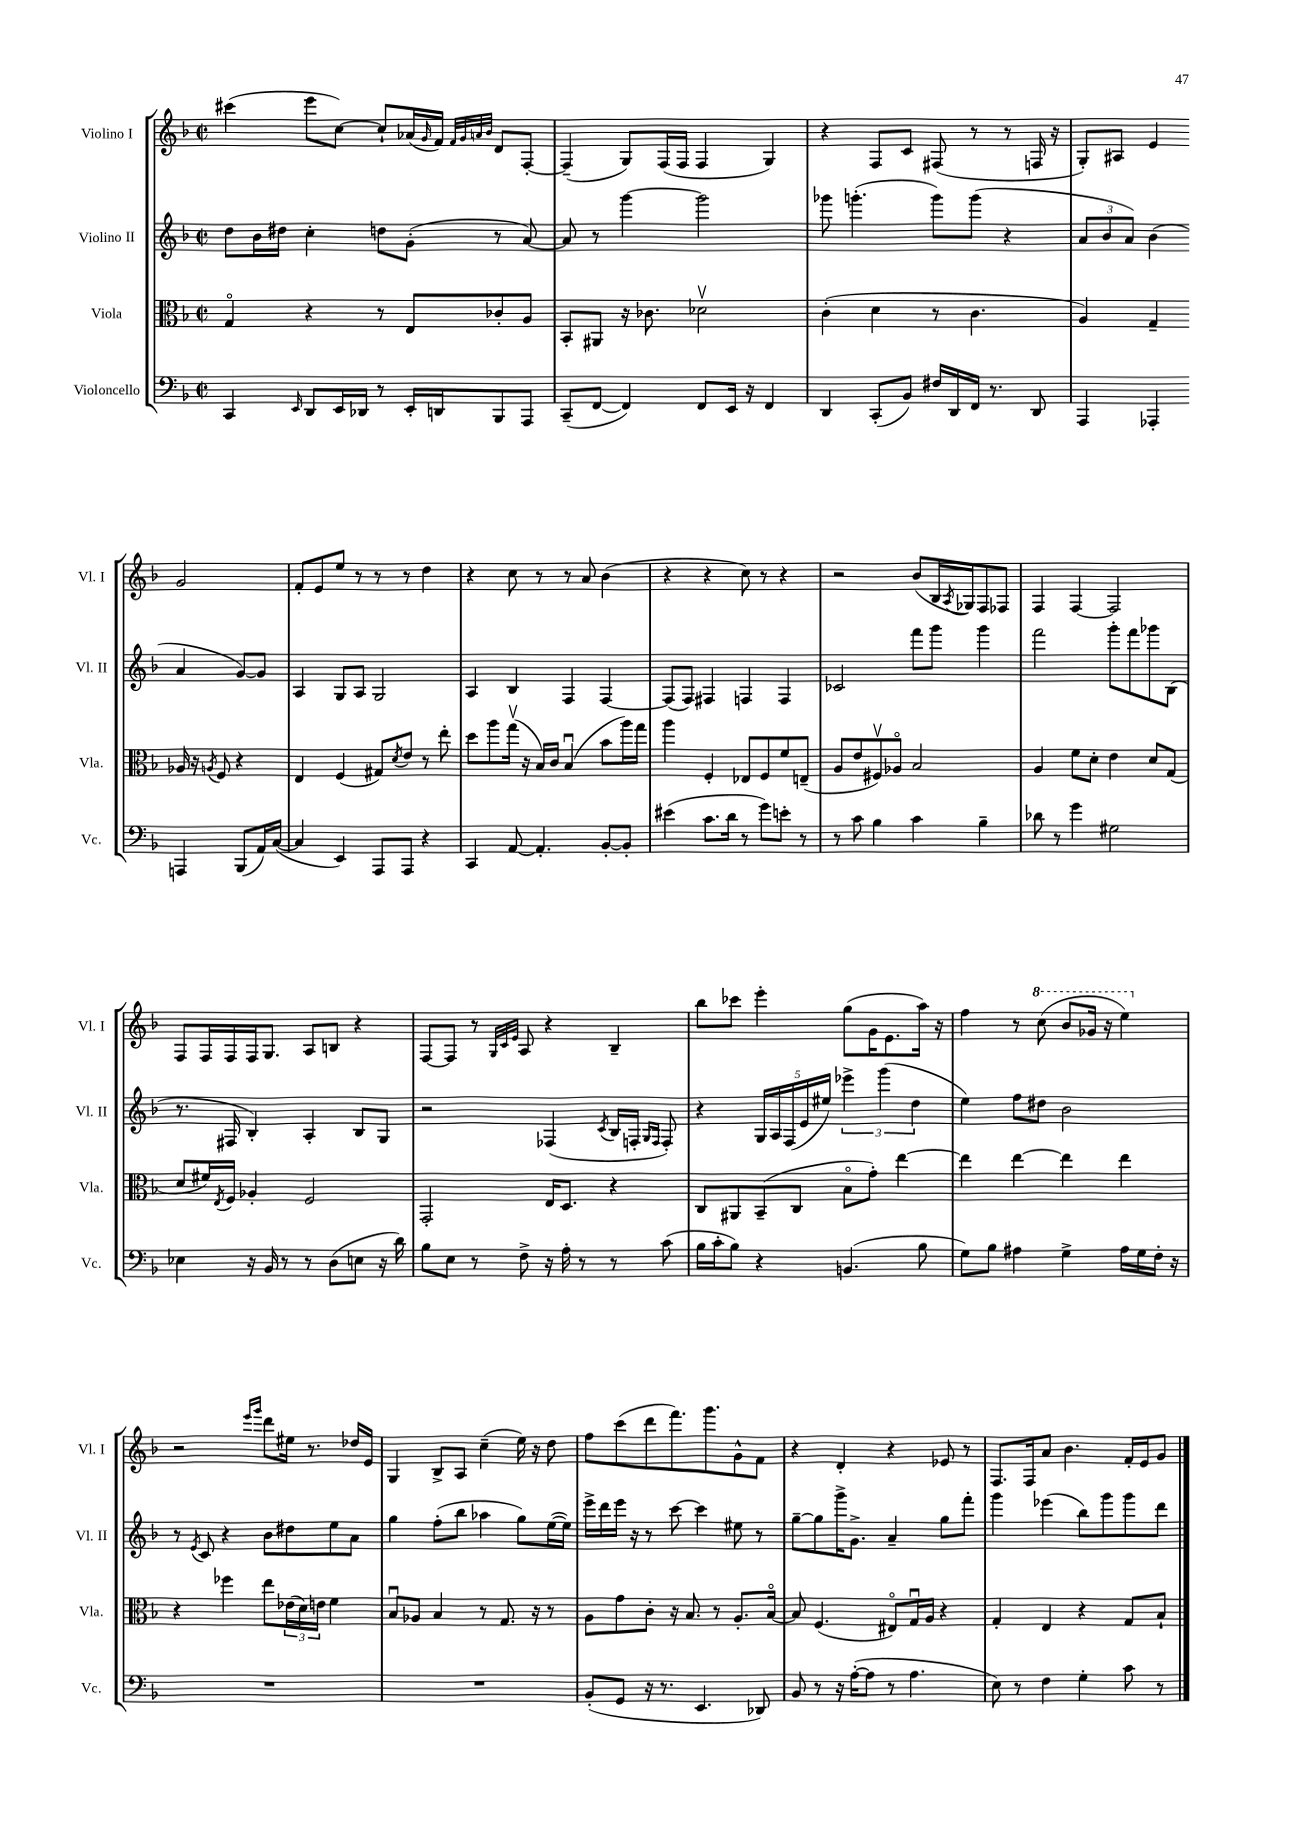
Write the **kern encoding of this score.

**kern	**kern	**kern	**kern
*part4	*part3	*part2	*part1
*staff4	*staff3	*staff2	*staff1
*I"Violoncello	*I"Viola	*I"Violino II	*I"Violino I
*I'Vc.	*I'Vla.	*I'Vl. II	*I'Vl. I
*clefF4	*clefC3	*clefG2	*clefG2
*k[b-]	*k[b-]	*k[b-]	*k[b-]
*M2/2	*M2/2	*M2/2	*M2/2
*met(c|)	*met(c|)	*met(c|)	*met(c|)
=131	=131	=131	=131
4CC/	4G/	8dd\L	(4ccc#X\
.	.	16b-\L	.
.	.	16dd#X\JJ	.
16qqEE/	.	.	.
8DD/L	4r	4cc'\	8eee\L
16EE/L	.	.	[8cc\J)
16DD-X/JJ	.	.	.
8r	8r	8ddn\L	8cc`/L]
16EE'/LL	8E/L	(8g'\J	(16a-X/L
.	.	.	16qqg/
16DDn/J	.	.	16f/JJ)
.	.	.	32qqf/LLL
.	.	.	32qqg/
.	.	.	32qqan/
.	.	.	32qqb-/JJJ
8BBB-/	8c-X'/	8r	8d/L
8AAA/J	8A/J	[8a/)	[8F'/J
=132	=132	=132	=132
(8CC~/L	8BB-'/L	8a/]	(4F~/]
[8FF/J	8AA#X/J	8r	.
4FF/])	16r	[4ggg\	8G/L)
.	8.c-X\	.	.
.	.	.	(16F/L
.	.	.	16F/JJ
8FF/L	2d-Xv\	2ggg\]	4F/
16EE/Jk	.	.	.
16r	.	.	.
4FF/	.	.	4G/)
=133	=133	=133	=133
4DD/	(4c'\	8ggg-X\	4r
.	.	(4.gggn'\	.
(8CC'/L	4d\	.	8F/L
8BB-/J)	.	.	8c/J
16F#X/LL	8r	8ggg\L)	(8F#X/
16DD/	.	.	.
16FF/JJ	4.c\	(8ggg\J	8r
8.r	.	.	.
.	.	4r	8r
8DD/	.	.	16Fn/
.	.	.	16r
=134	=134	=134	=134
4AAA/	4A/)	12a/L	8G'/L)
.	.	12b-/	.
.	.	.	8A#X/J
.	.	12a/J)	.
4AAA-X'/	4G~/	(4b-\	4e/
4AAAn/	16A-X/	4a/	2g/
.	16r	.	.
.	8qAn/	.	.
.	8F/	.	.
(8BBB-/L	4r	[8g/L)	.
16AA/L)	.	8g/J]	.
([16C/JJ	.	.	.
!!LO:LB:g=z
=135	=135	=135	=135
4C/]	4E/	4A/	8f'/L
.	.	.	8e/
4EE/)	(4F/	8G/L	8ee/J
.	.	8A/J	8r
8AAA/L	8G#X/L)	2G/	8r
.	8qd/	.	.
8AAA/J	8e/J	.	8r
4r	8r	.	4dd\
.	8ee'\	.	.
=136	=136	=136	=136
4CC/	8dd\L	4A/	4r
.	8aa\	.	.
[8AA/	(16ggv\Jk	4B-/	8cc\
.	16r	.	.
4.AA'/]	16B-/LL)	.	8r
.	16c/JJ	.	.
.	(4B-u/	4F/	8r
.	.	.	8a/
[8BB-'/L	8b-\L	[4F/	(4b-\
8BB-'/J]	16aa\L)	.	.
.	16gg\JJ	.	.
=137	=137	=137	=137
(4e#X\	4aa\	(8F/L]	4r
.	.	8F/J)	.
8.c\L	4F'/	4F#X/	4r
16d\Jk	.	.	.
8r	8E-X/L	4Fn/	8cc\)
8g\L)	8F/	.	8r
8en'\J	8f/	4F/	4r
8r	(8En~/J	.	.
=138	=138	=138	=138
8r	8A/L	2c-X/	2r
8c\	8e/	.	.
4B-\	8F#Xv/)	.	.
.	8A-X/J	.	.
4c\	2B-/	8fff\L	(8b-/L
.	.	8ggg\J	16B-/L
.	.	.	8qA/
.	.	.	16G-X/J)
4B-~\	.	4ggg\	8F/
.	.	.	8F-X/J
=139	=139	=139	=139
8d-X\	4A/	2fff\	4F/
8r	.	.	.
4g\	8f\L	.	[4F/
.	8d'\J	.	.
2G#X\	4e\	8ggg'\L	2F/]
.	.	8fff\	.
.	8d/L	8ggg-X\	.
.	(8G/J	(8B-\J	.
!!LO:LB:g=z
=140	=140	=140	=140
4E-X\	8d/L	8.r	8F/L
.	16f#X/L)	.	16F/L
.	8qE/	.	.
.	16F/JJ	16F#X/	16F/
16r	4A-X'/	4B-'/)	16F/J
16BB-/	.	.	8.G/J
8r	.	.	.
8r	2F/	4A'/	8A/L
(8D\L	.	.	8Bn/J
8En\J	.	8B-/L	4r
16r	.	8G/J	.
16d\)	.	.	.
=141	=141	=141	=141
8B-\L	2GG'/	2r	[8F/L
8E\J	.	.	8F/J]
8r	.	.	8r
.	.	.	32qqG/LLL
.	.	.	32qqc/
.	.	.	32qqe/JJJ
8F^\	.	.	8A/
16r	16E/KL	(4F-X/	4r
16A'\	8.D/J	.	.
8r	.	.	.
.	.	8qc/	.
8r	4r	16B-/LL	4B-~/
.	.	16Fn'/JJ	.
.	.	16qqG/LL	.
.	.	16qqF/JJ	.
(8c\	.	8F'/)	.
=142	=142	=142	=142
16B-\LL	8C/L	4r	8bb-\L
16c'\J	.	.	.
8B-\J)	8AA#X/	.	8ccc-X\J
4r	(8BB-~/	20G/LL	4eee'\
.	.	20A/	.
.	.	(20F/	.
.	8C/J	.	.
.	.	20e/	.
.	.	20ee#X/JJ)	.
(4.BBn/	8B-\L	6eee-X^\	(8gg\L
.	8g'\J)	.	16g\K
.	.	(6ggg\	.
.	.	.	8.e\
.	[4ee\	.	.
.	.	6dd\	.
8B-\	.	.	16aa\Jk)
.	.	.	16r
=143	=143	=143	=143
8G\L)	4ee\]	4ee\)	4ff\
8B-\J	.	.	.
4A#X\	[4ee\	8ff\L	8r
*	*	*	*8va
.	.	8dd#X\J	(8ccc\
4G^\	4ee\]	2b-\	8bb-/L
.	.	.	16gg-X/Jk
.	.	.	16r
16A#\LL	4ee\	.	4eee\)
16G\	.	.	.
16F'\JJ	.	.	.
16r	.	.	.
!!LO:LB:g=z
=144	=144	=144	=144
*	*	*	*X8va
1r	4r	8r	2r
.	.	8qe/	.
.	.	8c/	.
.	4ff-X\	4r	.
.	.	.	16qqeee/LL
.	.	.	16qqggg/JJ
.	8ee\L	8b-\L	8ddd\L
.	(24e-X\L	8dd#X\	16ee#X\Jk
.	24d\)	.	.
.	.	.	8.r
.	24en\JJ	.	.
.	4f\	8ee\	.
.	.	8a\J	16dd-X/LL
.	.	.	16e/JJ
=145	=145	=145	=145
1r	8B-u/L	4gg\	4G/
.	8A-X/J	.	.
.	4B-/	(8ff'\L	8B-^/L
.	.	8bb-\J	8A/J
.	8r	4aa-X\	(4cc~\
.	8.G/	.	.
.	.	8gg\L)	16ee\)
.	16r	.	16r
.	8r	([16ee\L	8dd\
.	.	16ee\JJ])	.
=146	=146	=146	=146
(8BB-'/L	8A\L	16eee^\LL	8ff\L
.	.	16ddd\	.
8GG/J	8g\	16eee\JJ	(8ccc\
.	.	16r	.
16r	8c'\J	8r	8ddd\
8.r	.	.	.
.	16r	[8ccc\	8.fff\)
.	8.B-/	.	.
4.EE/	.	4ccc\]	.
.	.	.	8.ggg\
.	8r	.	.
.	8.A'/L	8ee#X\	8g^^\
8DD-X/)	.	8r	8f\J
.	[16B-/Jk	.	.
=147	=147	=147	=147
8BB-/	8B-/]	[8gg~\L	4r
8r	(4.F/	8gg\]	.
16r	.	16ggg^\K	4d'/
([16A'\KL	.	8.g^\J	.
8A\J]	.	.	.
8r	8E#X/L)	4a~/	4r
4.A\	16Gu/L	.	.
.	16A/JJ	.	.
.	4r	8gg\L	8e-X/
.	.	8fff'\J	8r
=148	=148	=148	=148
8E\)	4G'/	4ggg\	8.F/L
8r	.	.	.
.	.	.	16F/k
4F\	4E/	(4eee-X\	8a/J
.	.	.	4.b-\
4G'\	4r	8bb-\L)	.
.	.	8ggg\	.
8c\	8G/L	8ggg\	16f'/LL
.	.	.	16e/J
8r	8B-`/J	8ddd\J	8g/J
==	==	==	==
*-	*-	*-	*-
